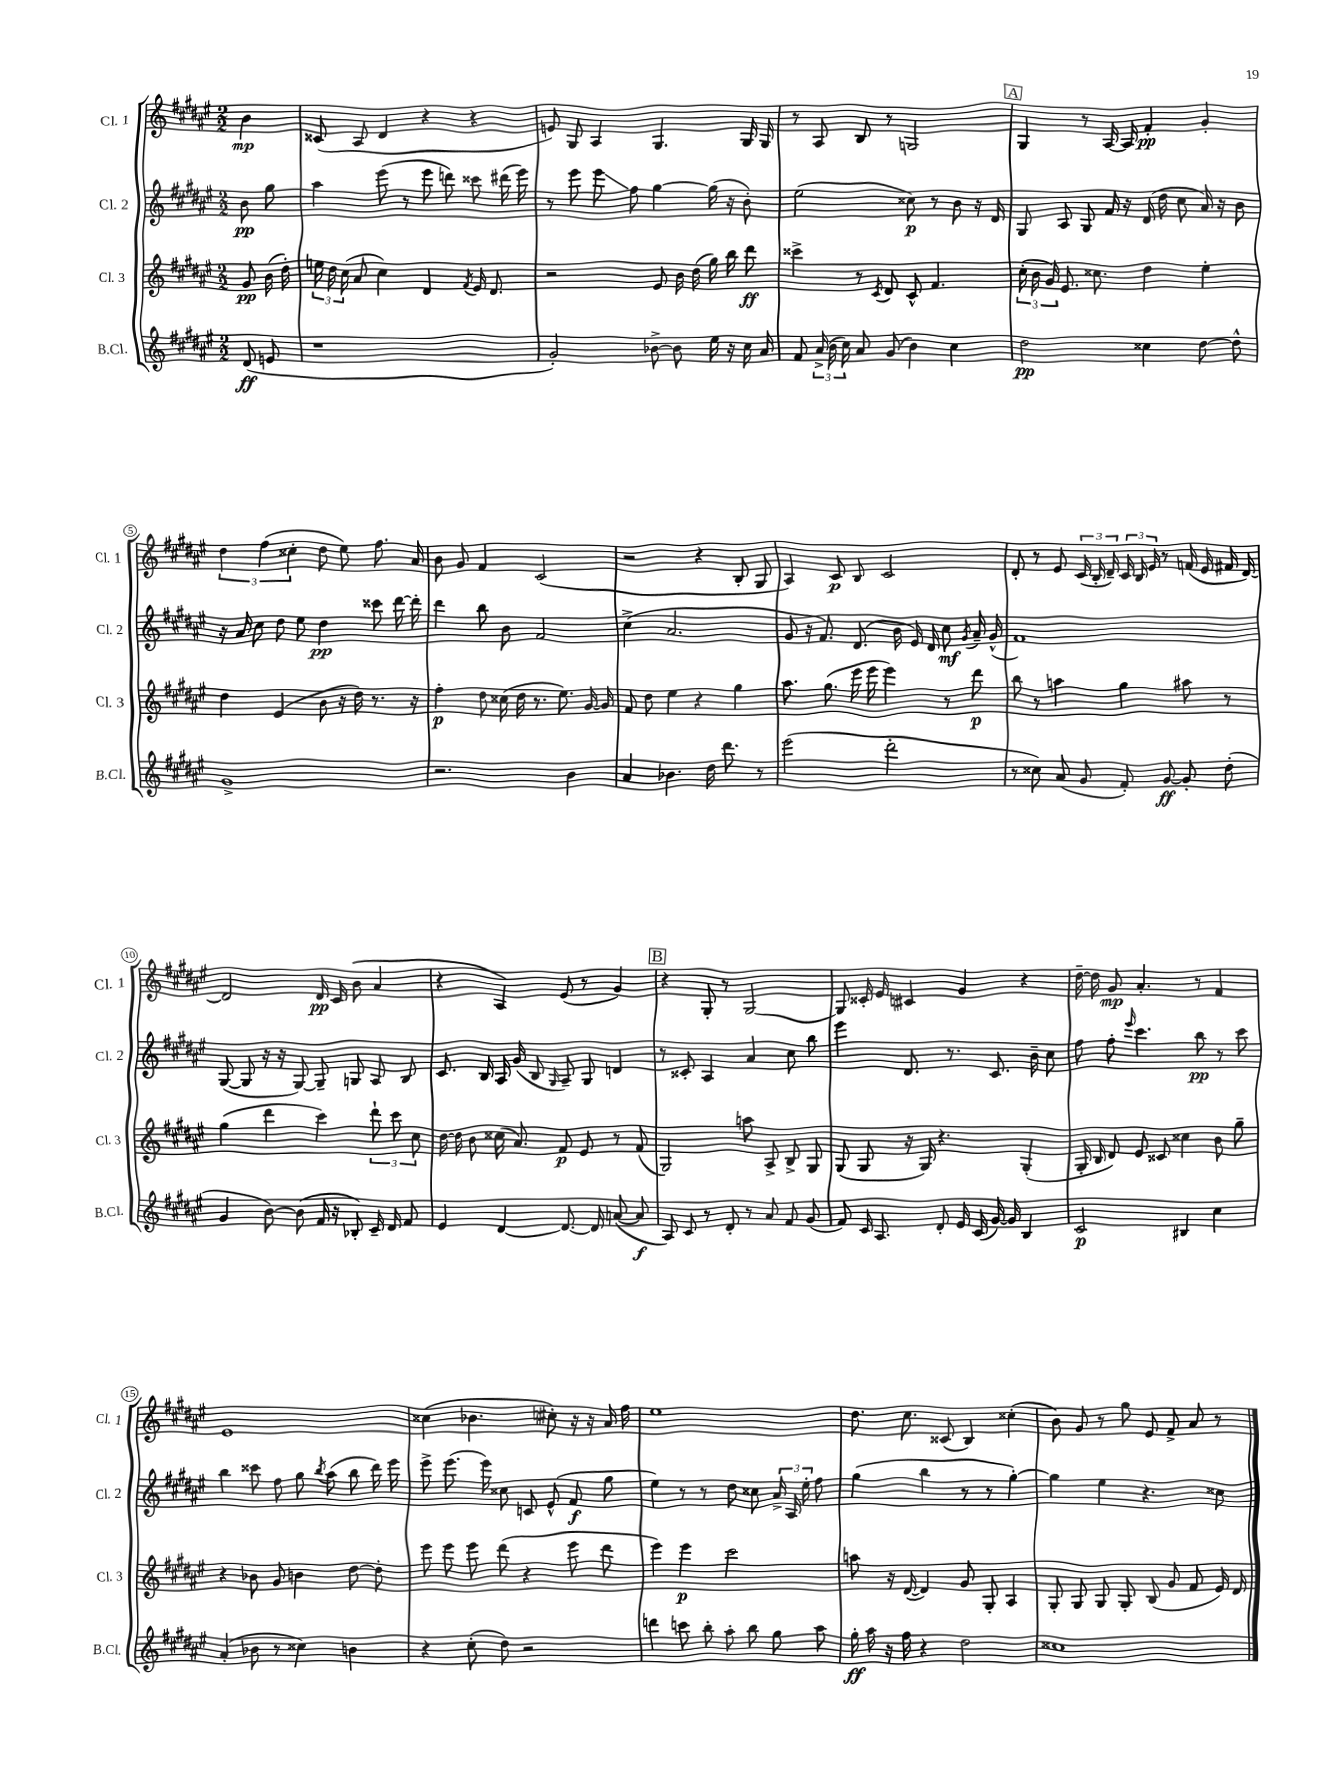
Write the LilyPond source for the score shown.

<<
\new StaffGroup <<
\new Staff = "s0" \with { instrumentName = "Cl. 1" shortInstrumentName = "Cl. 1" } {
    \clef treble \key fis \major \numericTimeSignature \time 2/2 \partial 4
    \autoBeamOff b'4\mp |
    cisis'8( ais8 dis'4 r4 r4 |
    e'8) gis8 ais4 gis4. gis16 gis16 |
    r8 ais8 b8 r8 g2 |
    \mark \markup { \box "A" } gis4 r8 ais16~ ais16 fis'4-.\pp gis'4-. |
    \tuplet 3/2 { dis''4 fis''4( cisis''4-. } dis''8 eis''8) fis''8. ais'16 |
    b'8 gis'8 fis'4 cis'2( |
    r2 r4 b8-. gis8 |
    ais4) cis'8\p b8 cis'2 |
    dis'8-. r8 eis'8 \tuplet 3/2 { cis'16( b16-. dis'16--) } \tuplet 3/2 { cis'16 b16 eis'16 } r8 f'16( eis'16 fis'16 dis'16~) |
    dis'2 dis'16\pp cis'16 b'8( ais'4 |
    r4 ais4) eis'8( r8 gis'4) |
    \mark \markup { \box "B" } r4 gis8-. r8 gis2~ |
    gis8 cisis'16-. eis'16 cis'4 gis'4 r4 |
    dis''16~-- dis''16 gis'8\mp ais'4.-. r8 fis'4 |
    eis'1 |
    cisis''4( bes'4. cis''8-.) r16 r16 ais'16 fis''16 |
    eis''1 |
    dis''8. cis''8. cisis'8( b4) cisis''4-.( |
    b'8) gis'8 r8 gis''8 eis'8 fis'8-> ais'8 r8 \bar "|." |
}
\new Staff = "s1" \with { instrumentName = "Cl. 2" shortInstrumentName = "Cl. 2" } {
    \clef treble \key fis \major \numericTimeSignature \time 2/2 \partial 4
    \autoBeamOff b'8\pp gis''8 |
    ais''4 eis'''8( r8 eis'''8 d'''8) cisis'''8 dis'''16( eis'''16) |
    r8 eis'''8 eis'''8\glissando fis''8 gis''4~ gis''16( r16 b'8-.) |
    eis''2( cisis''8\p) r8 b'8 r16 dis'16 |
    \mark \markup { \box "A" } gis8 ais8 gis8 fis'16 r16 dis'16( dis''16 cis''8 ais'16) r16 b'8 |
    r16 ais'16 cis''8 dis''8 eis''8 dis''4\pp cisis'''8 dis'''16~ dis'''16-. |
    dis'''4 b''8 b'8 fis'2 |
    cis''4->( ais'2. |
    gis'8 r16 fis'8.) dis'8.( b'16 eis'16) dis'16 cis''8\mf \acciaccatura { gis'8 } ais'16-- gis'16-^( |
    fis'1) |
    gis8~( gis8 r16 r16 gis8~) gis8-- g8 ais8 b8 |
    cis'8. b16 ais16 gis'16( b8 \grace { gis16 } ais8--) gis8 d'4 |
    \mark \markup { \box "B" } r8 cisis'8-. ais4 ais'4 cis''8 b''8 |
    eis'''4 dis'8. r8. cis'8. b'16-- cis''8 |
    fis''8 fis''8-. \grace { eis'''16 } cis'''4. b''8\pp r8 cis'''8 |
    b''4 cisis'''8 fis''8 gis''8 \acciaccatura { b''8 } ais''8( b''8 dis'''16) eis'''16 |
    eis'''8-> eis'''8.( eis'''16) cisis''8 c'8 eis'8-^( fis'8\f gis''8 |
    eis''4) r8 r8 dis''8 cisis''8 \tuplet 3/2 { ais'16-> ais16 eis''16-. } fis''8 |
    gis''4( b''4 r8 r8 gis''4~-.) |
    gis''4 eis''4 r4. cisis''8 \bar "|." |
}
\new Staff = "s2" \with { instrumentName = "Cl. 3" shortInstrumentName = "Cl. 3" } {
    \clef treble \key fis \major \numericTimeSignature \time 2/2 \partial 4
    \autoBeamOff gis'8\pp b'16( dis''16-.) |
    \tuplet 3/2 { e''16 dis''16 cis''16( } ais'8 cis''4) dis'4 \acciaccatura { fis'8 } eis'16 dis'8. |
    r2 eis'8 b'16 dis''16( gis''16) b''16 dis'''8\ff |
    cisis'''4-> r8 \acciaccatura { cis'8 } dis'8 cis'8-^ fis'4. |
    \mark \markup { \box "A" } \tuplet 3/2 { cis''16-.( b'16 gis'16) } eis'8. cisis''8. dis''4 eis''4-. |
    dis''4 eis'4( b'8 r16 dis''16) r8. r16 |
    fis''4-.\p dis''8 cisis''16( dis''16 r8. eis''8.) gis'16~ gis'16 |
    fis'8 dis''8 eis''4 r4 gis''4 |
    ais''8. gis''8.( eis'''16 eis'''16 eis'''4) r8 dis'''8\p |
    b''8 r8 a''4 gis''4 ais''8 r8 |
    gis''4( dis'''4 cis'''4) \tuplet 3/2 { dis'''8-! cis'''8 cis''8 } |
    dis''16~ dis''16 b'8 cisis''16( ais'8.) fis'8\p eis'8 r8 fis'8( |
    \mark \markup { \box "B" } gis2) a''8 ais8-> b8-> gis8 |
    gis8( gis8 r16 gis16) r4. gis4-.( |
    gis16-. b16 dis'8) eis'8 cisis'8 cisis''4 b'8 gis''8-- |
    r4 bes'8 gis'8 b'4 dis''8~ dis''8-. |
    eis'''8 eis'''8 eis'''8 dis'''8( r4 eis'''8 dis'''8 |
    eis'''4) eis'''4\p cis'''2 |
    a''8 r16 dis'16~( dis'4) gis'8 gis8-. ais4 |
    gis8-. gis8 gis8 gis8-. b8( gis'8 fis'8 eis'16) dis'16 \bar "|." |
}
\new Staff = "s3" \with { instrumentName = "B.Cl." shortInstrumentName = "B.Cl." } {
    \clef treble \key fis \major \numericTimeSignature \time 2/2 \partial 4
    \autoBeamOff dis'8\ff( e'8 |
    r1 |
    gis'2-.) bes'8~-> bes'8 eis''16 r16 cis''16 ais'16 |
    fis'8 \tuplet 3/2 { ais'16->( b'16 cis''16) } ais'8 gis'8( b'4) cis''4 |
    \mark \markup { \box "A" } dis''2\pp cisis''4 dis''8~ dis''8-^ |
    gis'1-> |
    r2. b'4 |
    ais'4 bes'4. dis''16 dis'''8. r8 |
    eis'''2( dis'''2-. |
    r8 cisis''8) ais'8( gis'8 fis'8-.) gis'8~\ff gis'8-. dis''8-.( |
    gis'4 b'8~) b'8( fis'16 r16 bes8-.) cis'16-- dis'16 fis'8 |
    eis'4 dis'4~ dis'8.~ dis'16 a'8~( a'8\f |
    \mark \markup { \box "B" } ais8) cis'8 r8 dis'8-. r8 ais'8 fis'8 gis'8( |
    fis'8) cis'16 ais8. dis'8-. eis'16 cis'16( gis'16~) gis'16 b4 |
    cis'2\p bis4 cis''4 |
    ais'4-.( bes'8 r8 cisis''4) b'4 |
    r4 cis''8-.( dis''8) r2 |
    d'''4 c'''8 b''8-. ais''8-. b''8 gis''8 ais''8 |
    gis''16-.\ff ais''16 r16 fis''16 r4 dis''2 |
    cisis''1 \bar "|." |
}
>>
>>
\layout { \context { \Score \override BarNumber.stencil = #(make-stencil-circler 0.1 0.3 ly:text-interface::print) } }
